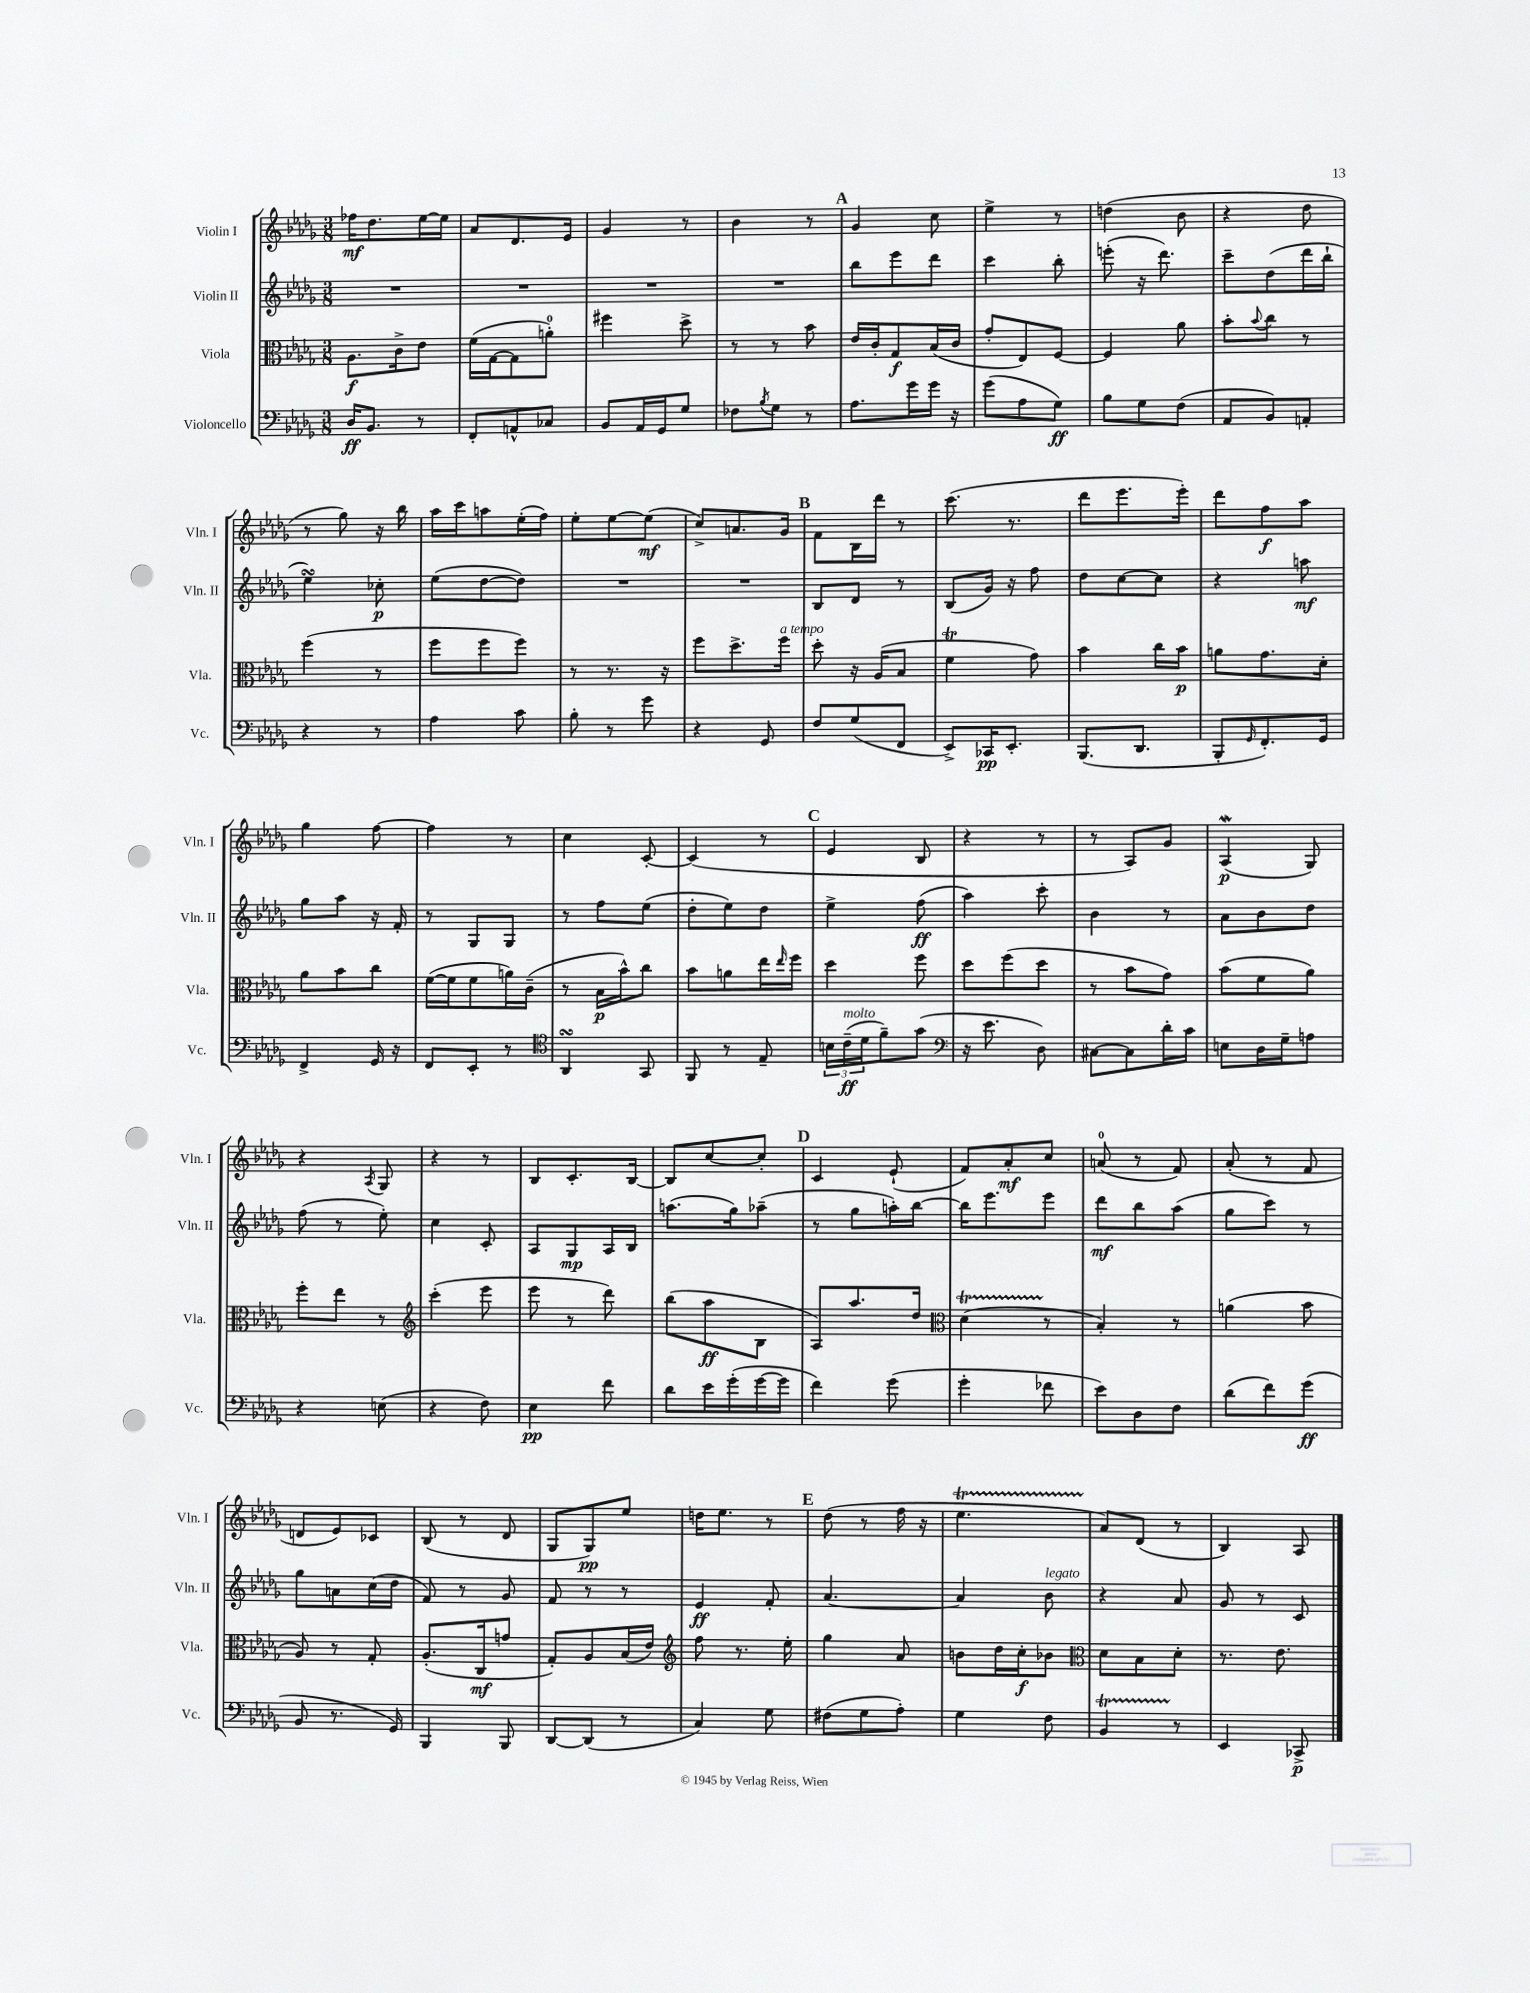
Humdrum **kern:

**kern	**kern	**kern	**kern
*staff4	*staff3	*staff2	*staff1
*clefF4	*clefC3	*clefG2	*clefG2
*k[b-e-a-d-g-]	*k[b-e-a-d-g-]	*k[b-e-a-d-g-]	*k[b-e-a-d-g-]
*M3/8	*M3/8	*M3/8	*M3/8
16D-/LK	8.A-\L	4.r	16ff-\LK
8.BB-/J	.	.	8.dd-\
.	16c^\k	.	.
8r	8e-\J	.	[16ee-\L
.	.	.	16ee-\]JJ
=	=	=	=
8FF'/L	(16f\LL	4.r	8a-/L
.	[16G-\J	.	.
8AA^^/	8G-\]	.	8.d-/
8C-/J	8a'\J)	.	.
.	.	.	16e-/Jk
=	=	=	=
8BB-/L	4ff#\	4.r	4g-/
16AA-/L	.	.	.
16GG-/J	.	.	.
8G-/J	8dd-^\	.	8r
=	=	=	=
8F-\L	8r	4.r	4b-\
8qB-/	.	.	.
8G-\J	8r	.	.
8r	8b-\	.	8r
=	=	=	=
8.A-\L	16e-/LL	8bb-\L	4g-/
.	16c'/J	.	.
.	8G-/	8eee-\	.
16g-\L	.	.	.
16g-\JJ	(16B-/L	8ddd-\J	8cc\
16r	16c/JJ	.	.
=	=	=	=
(8g-\L	8g-'/L	4ccc\	4ee-^\
8A-\	8E-/)	.	.
8G-\J)	[8F/J	8bb-'\	8r
=	=	=	=
8B-\L	4F/]	(8eee'\	(4dd\
8G-\	.	16r	.
.	.	8.ddd-\)	.
(8F\J	8a-\	.	8b-\
=	=	=	=
8AA-/L	8b-'\L	8ccc~\L	4r
.	8qqb-/	.	.
8BB-/)	8cc\J	(8dd-\	.
8AA'/J	8r	16ddd-\L	8dd-\
.	.	16bb-`\JJ	.
=	=	=	=
4r	(4ff\	4ee-\)	8r
.	.	.	8gg-\)
8r	8r	8cc-'\	16r
.	.	.	16bb-\
=	=	=	=
4A-\	8ff\L	(8ee-\L	16aa-\LL
.	.	.	16ccc\J
.	8ff\	[8dd-\	8aa\
8c\	8ff\J)	8dd-\]J)	(16ee-'\L
.	.	.	16ff\JJ)
=	=	=	=
8B-'\	8r	4.r	8ee-'\L
8r	8.r	.	[8ee-\
8g-\	.	.	(8ee-\]J
.	16r	.	.
=	=	=	=
4r	8ff\L	4.r	8cc^/L)
.	8.dd-^\	.	8.a/
8GG-/	.	.	.
.	16ff\Jk	.	16g-/Jk
=	=	=	=
8F/L	8dd-'\	8B-/L	8f\L
(8G-/	16r	8d-/J	16B-\L
.	(16A-/LK	.	16ddd-\JJ
8FF/J	8B-/J	8r	8r
=	=	=	=
8EE-^/L)	4f\	(8B-/L	(8.ccc\
16CC-/K	.	16g-/Jk)	.
8.EE-'/J	.	16r	8.r
.	8g-\)	8ff\	.
=	=	=	=
(8.BBB-/L	4b-\	8dd-\L	8ddd-\L
.	.	[8cc\	8.eee-\
8.DD-/J	.	.	.
.	16cc\LL	8cc\]J	.
.	16b-\JJ	.	16eee-'\Jk)
=	=	=	=
8BBB-'/L	8a\L	4r	8ddd-\L
16qqGG-/	.	.	.
8.FF'/)	8.g-\	.	8ff\
.	.	8aa\	8aa-\J
16GG-/Jk	16d-'\Jk	.	.
=	=	=	=
4FF^/	8a-\L	8gg-\L	4gg-\
.	8b-\	8aa-\J	.
16GG-/	8cc\J	16r	[8ff\
16r	.	16f'/	.
=	=	=	=
8FF/L	([16f\LL	8r	4ff\]
.	16f\]J	.	.
8EE-'/J	8f\	8G-/L	.
8r	16a\L)	8G-/J	8r
.	(16c~\JJ	.	.
=	=	=	=
*clefC4	*	*	*
4AA-/	8r	8r	4cc\
.	16B-\LL	8ff\L	.
.	16b-^^\J)	.	.
8GG-/	8cc\J	(8ee-\J	[8c'/
=	=	=	=
8FF/	8b-\L	8dd-'\L	(4c/]
8r	8a\	8ee-\)	.
8E-~/	16ee-\L	8dd-\J	8r
.	16qqee-/	.	.
.	16ff\JJ	.	.
=	=	=	=
24B\LL	4dd-\	4ee-^\	4e-/
(24c~\	.	.	.
24d-\J	.	.	.
8f~\)	.	.	.
(8g-\J	8ff\	(8ff\	8B-/
=	=	=	=
*clefF4	*	*	*
16r	8dd-\L	4aa-\)	4r
8.e-\	.	.	.
.	(8ff\	.	.
8D-\)	8dd-\J	8ccc'\	8r
=	=	=	=
[8C#\L	8r	4b-\	8r
8C#\]	8b-\L	.	8A-/L)
16d-'\L	8g-\J)	8r	8g-/J
16c\JJ	.	.	.
=	=	=	=
8E\L	(8b-\L	8a-\L	(4A-/
16D-\L	8f\	8b-\	.
16G-~\J	.	.	.
8A\J	8a-\J)	8dd-\J	8G-/)
=	=	=	=
4r	8ff'\L	(8ff\	4r
.	8ee-\J	8r	.
.	.	.	8qA-/
(8E\	8r	8ee-'\)	8G-/
=	=	=	=
*	*clefG2	*	*
4r	(4ccc'\	4cc\	4r
8F\)	8eee-\	8c'/	8r
=	=	=	=
4E-\	8eee-\	8A-/L	8B-/L
.	8r	8G-/	8.c'/
8f\	8ddd-\)	16A-/L	.
.	.	16B-/JJ	[16B-/Jk
=	=	=	=
8d-\L	(8bb-\L	(8.aa\L	8B-/]L
16e-\L	8aa-\	.	[8cc/
(16g-'\	.	16gg-\k)	.
[16g-\	8B-\J	(8aa-~\J	8cc'/]J
16g-\]JJ	.	.	.
=	=	=	=
4f\)	8A-/L)	8r	4c/
.	8.aa-/	8gg-\L	.
(8g-\	.	16aa'\L)	(8e-`/
.	16dd-/Jk	[16bb-\JJ	.
=	=	=	=
*	*clefC3	*	*
4g-'\	(4d-\	16bb-\]LK	8f/L)
.	.	8.eee-\	.
.	.	.	8a-'/
8f-\	8r	8eee-\J	8cc/J
=	=	=	=
8e-\L)	4B-'/)	8ddd-\L	(8a/
8D-\	.	8bb-\	8r
8F\J	8r	(8aa-\J	8f/)
=	=	=	=
(8d-\L	(4a\	8gg-\L	(8a-'/
8f\)	.	8ccc\J)	8r
(8g-\J	8b-\	8r	8f/
=	=	=	=
8BB-/	8A-/)	8gg-\L	8d/L
8.r	8r	8a\	8e-/)
.	8G-'/	(16cc\L	8c-/J
16GG-/)	.	16dd-\JJ	.
=	=	=	=
4BBB-/	(8.A-'/L	8f/)	(8B-/
.	.	8r	8r
.	16C/k	.	.
8BBB-/	8g/J	8g-/	8d-/
=	=	=	=
[8DD-/L	8G-'/L)	8f/	8G-/L
(8DD-/]J	8A-/	8r	8G-/)
8r	(16B-/L	8r	8ee-/J
.	16e-/JJ)	.	.
=	=	=	=
*	*clefG2	*	*
4C/)	8ff\	4e-/	16dd\LK
.	.	.	8.ee-\J
.	8.r	.	.
8G-\	.	8f'/	8r
.	16ee-'\	.	.
=	=	=	=
(8F#\L	4gg-\	[4.a-/	(8dd-\
8G-\	.	.	8r
8A-'\J)	8a-/	.	16ff\
.	.	.	16r
=	=	=	=
4G-\	8b\L	4a-/]	4.ee-\
.	16dd-\L	.	.
.	16cc'\J	.	.
8F\	8b-\J	8b-\	.
=	=	=	=
*	*clefC3	*	*
4BB-/	8d-\L	4r	8a-/L)
.	8B-\	.	(8d-/J
8r	8d-'\J	8a-/	8r
=	=	=	=
4EE-/	8.r	8g-/	4B-/)
.	.	8r	.
.	8.e-\	.	.
8CC-^/	.	8c/	8A-/
==	==	==	==
*-	*-	*-	*-
